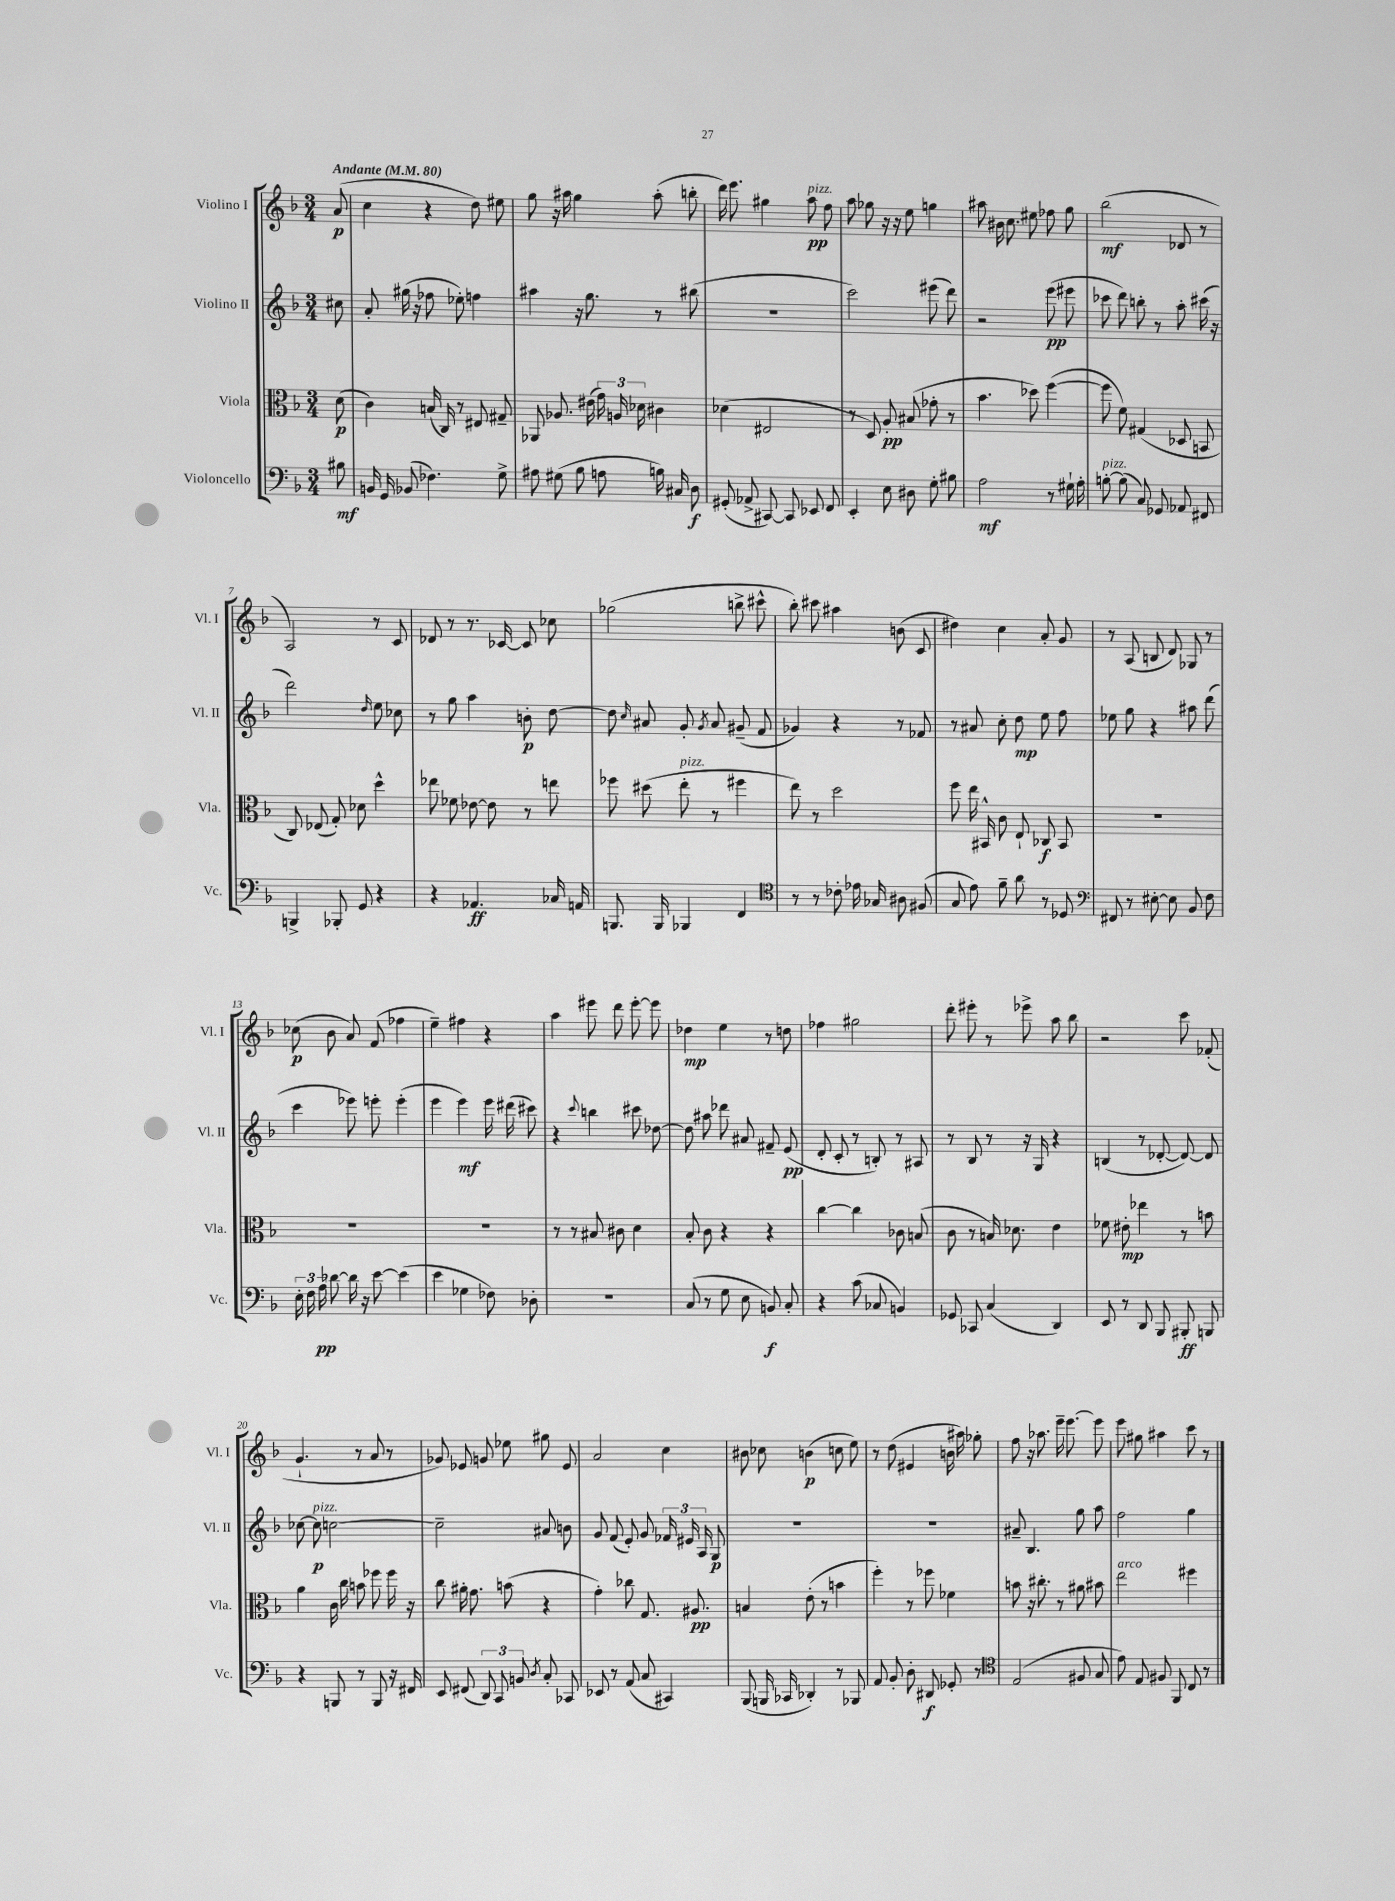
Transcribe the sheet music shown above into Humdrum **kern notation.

**kern	**kern	**kern	**kern
*staff4	*staff3	*staff2	*staff1
*clefF4	*clefC3	*clefG2	*clefG2
*k[b-]	*k[b-]	*k[b-]	*k[b-]
*M3/4	*M3/4	*M3/4	*M3/4
*MM80	*MM80	*MM80	*MM80
8B#	(8d	8cc#	(8a
=	=	=	=
16BB	4c)	8a'	4cc
16GG	.	.	.
(8BB-	.	(16gg#	.
.	.	16r	.
4.F-)	(16B	8ff-	4r
.	16C)	.	.
.	8r	8ee-')	.
.	8E#	4ff	8dd)
8G^	8G#~	.	8ee#
=	=	=	=
8A#	8AA-	4aa#	8gg
(8G#	8.A-	.	16r
.	.	.	16aa#
8B-	.	16r	4gg
.	(16e#	8.gg	.
8A	24g)	.	.
.	24A	.	.
.	24d-	.	.
16B)	4c#	8r	(8aa#'
16C#	.	.	.
8D	.	(8bb#	8bb'
=	=	=	=
(8GG#'	(4d-	2.r	16ddd)
.	.	.	8.eee
8AA-^	.	.	.
[8CC#)	2E#	.	4gg#
8CC#]	.	.	.
8EE-	.	.	8aa
8FF	.	.	8ff
=	=	=	=
4EE'	8r	2ccc)	8aa
.	8D)	.	8gg-
8E	8A'	.	16r
.	.	.	16r
8D#	(8B#	.	8ee
8G'	8g-'	(8eee#	4gg
8B#	8r	8ddd)	.
=	=	=	=
2A	4.b-	2r	8aa#
.	.	.	16b#
.	.	.	8.cc
.	8dd-)	.	8ee#
8r	([4ff	(8eee	8ff-
16G#`	.	8eee#	8gg
16A'	.	.	.
=	=	=	=
[8B'	8ff]	8ccc-	(2bb-
(8B]	8f)	8ddd)	.
8C)	(4G#	8bb'	.
8GG-	.	8r	.
8AA-	8D-	8aa'	8d-
8FF#	8BB	(16ccc#	8r
.	.	16r	.
=	=	=	=
4BBB^	8C)	2ddd)	2A)
.	(8E-	.	.
8BBB-'	8G')	.	.
8GG	8d-	.	.
.	.	16qqdd	.
4r	4dd^^	8ee	8r
.	.	8cc-	8c
=	=	=	=
4r	8ee-	8r	8d-
.	8f-	8gg	8r
4.AA-	[8e-	4aa	8.r
.	8e-]	.	.
.	.	.	[16c-
.	8r	8b'	8c-]
16C-	8ee	[8dd	8cc-
16AA	.	.	.
=	=	=	=
8.BBB	8ff-	8dd]	(2gg-
.	.	16qqcc	.
.	(8dd#	8a#	.
16BBB	.	.	.
4BBB-	8ee'	8g'	.
.	.	8qg	.
.	8r	8a#	.
4FF	4ff#	(8g#~	8bb^
.	.	8f	8ccc#^^
=	=	=	=
*clefC4	*	*	*
8r	8ee)	4g-)	8bb-')
8r	8r	.	8ccc#
8c-'	2dd	4r	4aa#
16e-	.	.	.
16G-	.	.	.
8A#	.	8r	(8b
(8F#	.	8f-	8c
=	=	=	=
8G	8ff	8r	4dd#)
8e)	16ee	8a#	.
.	16BB#^^	.	.
8f~	8c	8cc'	4cc
8a	8E`	8dd	.
8r	8C-	8ee	8a'
8D-	8BB#	8ff	8g
=	=	=	=
*clefF4	*	*	*
8FF#	2.r	8ee-	8r
8r	.	8gg	(8A
[8E#'	.	4r	8B
8E#]	.	.	8d)
8BB-	.	8aa#	8G-
8F	.	(8ddd	8r
=	=	=	=
24E'	2.r	4ccc	(8cc-
24F	.	.	.
24A	.	.	.
[8d-	.	.	8b-
16d-]	.	8eee-)	8a)
16r	.	.	.
[8e	.	8eee'	(8f
(4e]	.	(4eee'	4ff-
=	=	=	=
4e	2.r	4eee	4ee~)
4G-	.	4eee)	4ff#
8F-)	.	16eee	4r
.	.	(16ddd#	.
8D-'	.	8ccc#)	.
=	=	=	=
2.r	8r	4r	4aa
.	8r	.	.
.	.	8qqccc	.
.	8B#	4bb	8eee#
.	8c#	.	8ddd
.	4d	8ccc#	[8eee#'
.	.	[8dd-	8eee#]
=	=	=	=
(8C	8B-'	8dd-]	4dd-
8r	8c	8aa#	.
8G	4r	8ddd-	4ee
8E	.	8a#	.
8BB)	4r	8f#~	8r
8C'	.	(8e	8dd
=	=	=	=
4r	[4cc	8d'	4ff-
.	.	8c'	.
(8c	4cc]	8r	2gg#
8C-	.	8B')	.
4BB)	8c-	8r	.
.	(8B	8A#	.
=	=	=	=
8GG-	8c	8r	8ddd'
8CC-	8r	8B-	8eee#'
(4C	16B)	8r	8r
.	8.d-	.	.
.	.	16r	8eee-^
.	.	16G	.
4DD)	4e	4r	8aa
.	.	.	8bb-
=	=	=	=
8EE	8f-	(4B	2r
8r	8e#'	.	.
8DD	4ee-	8r	.
8BBB-	.	[8d-'	.
8BBB#'	8r	8d-_)	8ccc
8BBB	8b	8d-]	(8f-'
=	=	=	=
4r	4a	[8cc-	4.g`
.	.	8cc-]	.
8BBB	16c	[2cc	.
.	16cc	.	.
8r	8b	.	8r
8BBB	8ff-	.	8a
16r	16ff-	.	8r
16FF#	16r	.	.
=	=	=	=
8EE	8cc	2cc~]	8g-)
(8FF#	16a#'	.	8e-
.	8.g	.	.
12DD)	.	.	8g
12CC	.	.	.
.	(8b	.	8ee-
12BB	.	.	.
8qD	.	.	.
8C'	4r	8a#	8gg#
8CC-	.	8b	8e-
=	=	=	=
8EE-	4g')	8g	2a
8r	.	(8f	.
(8AA	8cc-	8e')	.
8C	8.G	8g	.
4CC#)	.	24f-	4cc
.	.	24e#	.
.	8.A#	.	.
.	.	24A	.
.	.	8G	.
=	=	=	=
(8BBB-	4B	2.r	8b#
16BBB	.	.	8cc-
16CC-	.	.	.
4DD-')	(8e'	.	(4b
.	8r	.	.
8r	4b	.	8cc
8BBB-	.	.	8ee)
=	=	=	=
8AA	4ff')	2.r	8r
8BB-'	.	.	(8dd
8D'	8r	.	4e#
8DD#	8ff-	.	.
8GG-'	4f-	.	16b
.	.	.	16aa#)
8r	.	.	8gg-'
=	=	=	=
*clefC4	*	*	*
(2E	8b	8a#~	8ff
.	16r	4.B-	16r
.	8.cc#'	.	8.aa-
.	8r	.	16eee~
.	.	.	[8.eee
8F#	8a#	8gg	.
8G	8b#	8aa	8eee]
=	=	=	=
8e)	2ee	2ff	8eee
8E	.	.	8gg#
8F#	.	.	4aa#
8FF	.	.	.
8C	4ff#	4gg	8ccc
8r	.	.	8r
==	==	==	==
*-	*-	*-	*-
